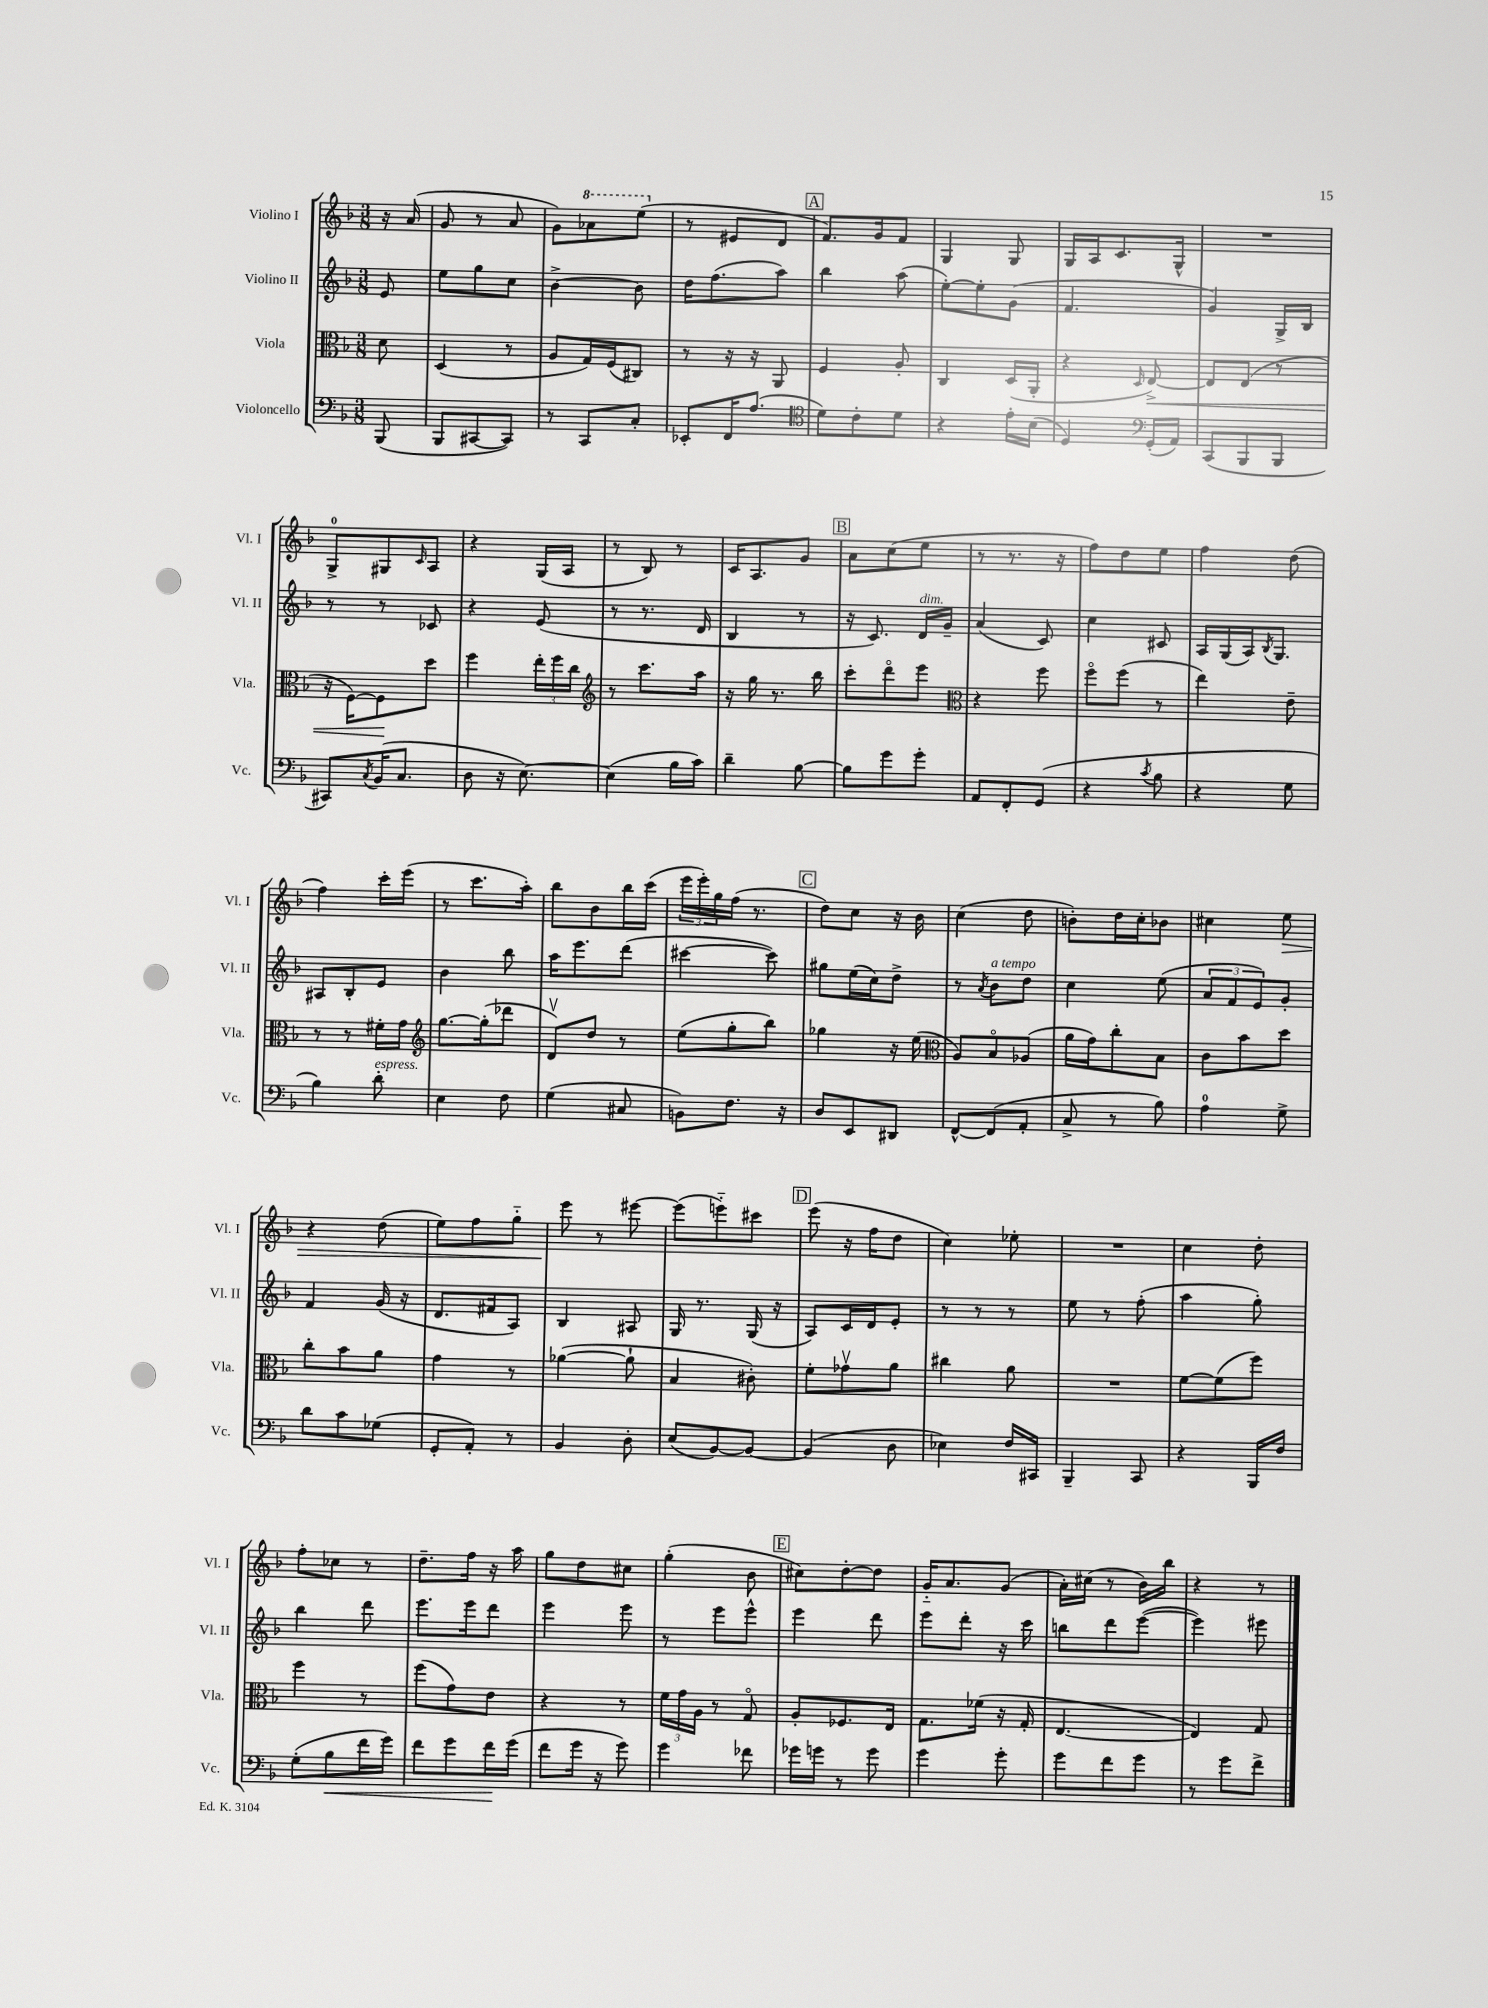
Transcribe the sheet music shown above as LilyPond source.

<<
\new StaffGroup <<
\new Staff = "s0" \with { instrumentName = "Violino I" shortInstrumentName = "Vl. I" } {
    \clef treble \key f \major \numericTimeSignature \time 3/8 \partial 8
    r16 a'16( |
    g'8 r8 a'8 |
    g'8) \ottava #1 aes''8 e'''8( \ottava #0 |
    r8 eis'8 d'8 |
    \mark \markup { \box "A" } f'8.) g'16 f'8 |
    g4 g8 |
    g16 a16 c'8. g16-^ |
    R4. |
    g8-0-> gis8 \grace { c'16 } a8 |
    r4 g16( a16 |
    r8 bes8) r8 |
    c'16 a8. g'8 |
    \mark \markup { \box "B" } a'8 c''8( e''8 |
    r8 r8. r16 |
    f''8) d''8 e''8 |
    f''4 d''8( |
    f''4) c'''16-. e'''16( |
    r8 c'''8. a''16-.) |
    bes''8 bes'8 bes''16 c'''16( |
    \tuplet 3/2 { e'''16 e'''16-.) g''16 } f''16( r8. |
    \mark \markup { \box "C" } d''8) c''8 r16 bes'16 |
    c''4( d''8 |
    b'8-.) d''16 c''16-. bes'8 |
    cis''4 e''8\> |
    r4 d''8( |
    e''8) f''8 g''8-_ |
    e'''8\! r8 eis'''8~ |
    eis'''8( e'''8-_) cis'''8 |
    \mark \markup { \box "D" } e'''8( r16 f''16 d''8 |
    c''4) ees''8-. |
    R4. |
    c''4 d''8-. |
    f''8-. ces''8 r8 |
    d''8.-- f''16 r16 a''16 |
    g''8 d''8 cis''8 |
    g''4-.( bes'8 |
    \mark \markup { \box "E" } cis''8) d''8~-. d''8 |
    g'16-_ a'8. g'8( |
    a'16-.) cis''16( r8 bes'16) bes''16 |
    r4 r8 \bar "|." |
}
\new Staff = "s1" \with { instrumentName = "Violino II" shortInstrumentName = "Vl. II" } {
    \clef treble \key f \major \numericTimeSignature \time 3/8 \partial 8
    e'8 |
    e''8 g''8 c''8 |
    bes'4~-> bes'8 |
    d''16 f''8.( a''8) |
    \mark \markup { \box "A" } bes''4 a''8( |
    e''8~-.) e''8-. g'8( |
    f'4. |
    g'4) g16-> bes16 |
    r8 r8 ces'8 |
    r4 e'8( |
    r8 r8. d'16 |
    bes4 r8 |
    \mark \markup { \box "B" } r16 c'8.) d'16^\markup { \italic "dim." } g'16-- |
    a'4( c'8) |
    c''4 cis'8 |
    a16 g16( a16) \acciaccatura { bes8 } g8. |
    ais8 bes8-. e'8 |
    bes'4 bes''8 |
    a''16 e'''8. d'''8( |
    cis'''4~ cis'''8) |
    \mark \markup { \box "C" } gis''8 e''16( c''16) d''8-> |
    r8 \acciaccatura { a'8 } bes'8^\markup { \italic "a tempo" } d''8 |
    c''4 e''8( |
    \tuplet 3/2 { a'8 f'8 e'8) } g'8-. |
    f'4 g'16( r16 |
    d'8. fis'16 a8) |
    bes4 ais8 |
    g16 r8. g16( r16 |
    \mark \markup { \box "D" } a8) c'16 d'16 e'8-. |
    r8 r8 r8 |
    e''8 r8 f''8-.( |
    a''4 g''8-.) |
    bes''4 d'''8 |
    e'''8. e'''16 d'''8 |
    e'''4 e'''8 |
    r8 e'''8 e'''8-^ |
    \mark \markup { \box "E" } e'''4 d'''8 |
    e'''8 d'''8-. r16 c'''16 |
    b''8 d'''8 e'''8~( |
    e'''4) eis'''8 \bar "|." |
}
\new Staff = "s2" \with { instrumentName = "Viola" shortInstrumentName = "Vla." } {
    \clef alto \key f \major \numericTimeSignature \time 3/8 \partial 8
    d'8 |
    d4( r8 |
    a8 g16) f16( cis8) |
    r8 r16 r16 a,8 |
    \mark \markup { \box "A" } f4 a8-. |
    c4 d16( a,16-. |
    r4 \grace { d16 } e8~->\<) |
    e8 e8( r8 |
    r16 f16~) f8\! d''8 |
    f''4 \tuplet 3/2 { e''16-. f''16 c''16 } |
    \clef treble r8 c'''8. a''16 |
    r16 g''16 r8. bes''16 |
    \mark \markup { \box "B" } c'''8-. d'''8\flageolet e'''8 |
    \clef alto r4 f''8 |
    f''8\flageolet f''8( r8 |
    e''4) e'8-- |
    r8 r8 fis'16-. g'16 |
    \clef treble g''8.~ g''16-.( des'''8 |
    d'8\upbow) d''8 r8 |
    e''8( g''8-. bes''8) |
    \mark \markup { \box "C" } ges''4 r16 e''16( |
    \clef alto a8) bes8\flageolet aes8( |
    a'16 g'16) c''8-. bes8 |
    c'8 bes'8 d''8 |
    c''8-. bes'8 a'8 |
    g'4 r8 |
    aes'4~( aes'8-! |
    bes4 cis'8-.) |
    \mark \markup { \box "D" } f'8-. ges'8\upbow a'8 |
    cis''4 a'8 |
    R4. |
    f'8~ f'8( f''8) |
    f''4 r8 |
    f''8( g'8) e'8 |
    r4 r8 |
    \tuplet 3/2 { f'16 g'16 a16 } r8 g8\flageolet |
    \mark \markup { \box "E" } a8-. fes8. e16 |
    g8. fes'16( r16 g16-. |
    e4.~ |
    e4) g8 \bar "|." |
}
\new Staff = "s3" \with { instrumentName = "Violoncello" shortInstrumentName = "Vc." } {
    \clef bass \key f \major \numericTimeSignature \time 3/8 \partial 8
    bes,,8( |
    bes,,8 cis,8~ cis,8) |
    r8 c,8 c8-. |
    ees,8-. f,16 a8.( |
    \mark \markup { \box "A" } \clef tenor d'8) c'8-. d'8 |
    r4 e'16-. bes16( |
    d4) \clef bass g,16-.( a,16) |
    c,8( bes,,8 bes,,8 |
    cis,8) \acciaccatura { c8 } bes,16( c8. |
    d8 r16 e8.~) |
    e4( bes16 c'16) |
    d'4-- bes8~ |
    \mark \markup { \box "B" } bes8 g'8 g'8-. |
    a,8 f,8-. g,8( |
    r4 \acciaccatura { c'8 } bes8 |
    r4 g8 |
    bes4) d'8-.^\markup { \italic "espress." } |
    e4 f8 |
    g4( cis8 |
    b,8) f8. r16 |
    \mark \markup { \box "C" } d8 e,8 dis,8 |
    f,8~-^ f,8( a,8-. |
    c8-> r8 bes8) |
    a4-0 g8-> |
    d'8 c'8 ges8( |
    g,8-. a,8-.) r8 |
    bes,4 d8-. |
    e8( bes,8~) bes,8~ |
    \mark \markup { \box "D" } bes,4( d8 |
    ees4) f16 cis,16 |
    bes,,4-- c,8 |
    r4 bes,,16 f16 |
    g8-.( bes8\< f'16 g'16) |
    f'8 g'8 f'16\! g'16( |
    f'8 g'16 r16 g'8) |
    g'4 fes'8 |
    \mark \markup { \box "E" } ges'16 g'16 r8 g'8 |
    g'4 g'8-. |
    g'8 f'8 g'8 |
    r8 g'8 f'8-> \bar "|." |
}
>>
>>
\layout { \context { \Score \remove "Bar_number_engraver" } }
